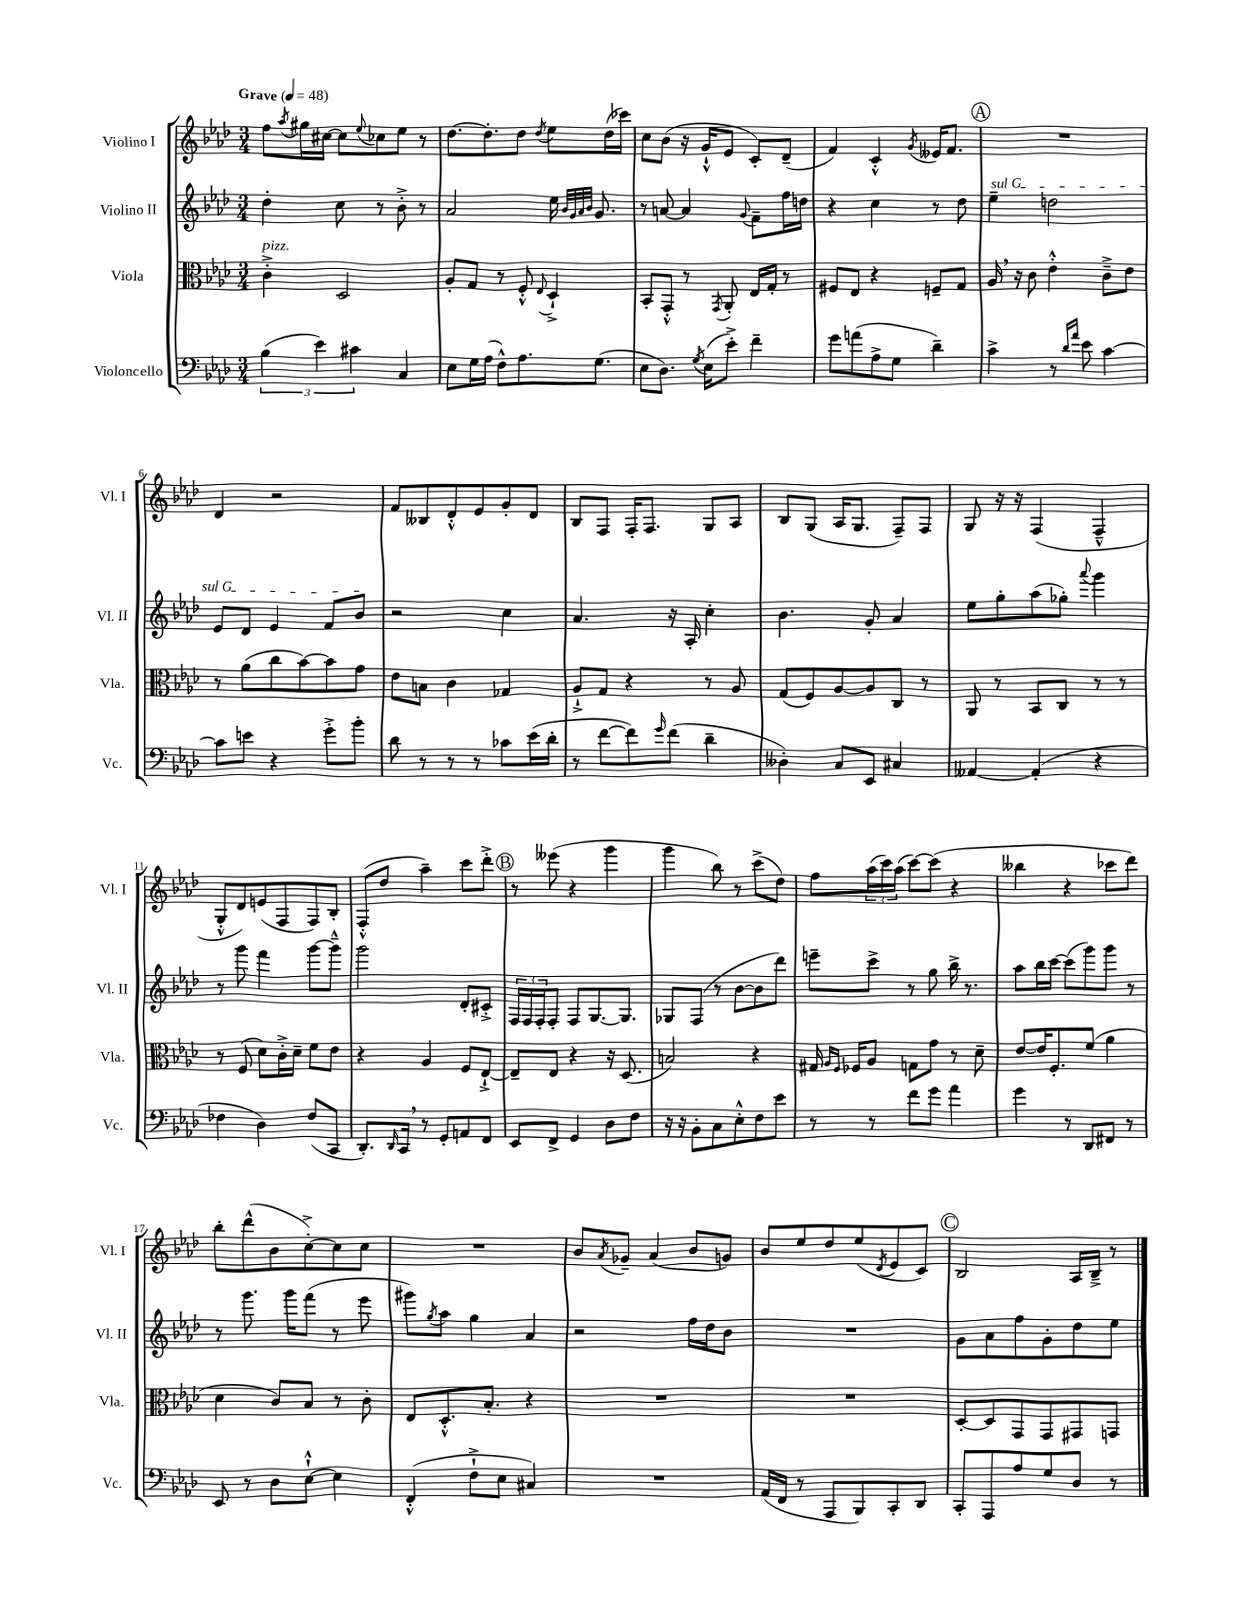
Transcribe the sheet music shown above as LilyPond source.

<<
\new StaffGroup <<
\new Staff = "s0" \with { instrumentName = "Violino I" shortInstrumentName = "Vl. I" } {
    \clef treble \key aes \major \numericTimeSignature \time 3/4 \tempo "Grave" 4 = 48
    f''8 \acciaccatura { aes''8 } gis''16 cis''16~ cis''8 \appoggiatura { ees''8 } ces''8 ees''8 r8 |
    des''8.~ des''8.-. des''8 \acciaccatura { des''8 } ees''8 des''16( ces'''16) |
    c''8 bes'8( r16 g'16-!-^ ees'8 c'8-.) des'8--( |
    f'4) c'4-.-^ \acciaccatura { g'8 } eeses'16 f'8. |
    \mark \markup { \circle "A" } R2. |
    des'4 r2 |
    f'8 beses8 des'8-.-^ ees'8 g'8-. des'8 |
    bes8 f8 f16-. f8. g8 aes8 |
    bes8 g8( aes16 g8. f8--) f8 |
    g8 r16 r16 f4( f4---^ |
    g8-.-^ des'8) e'8( f8 f8) bes8-. |
    f8-.-^( des''8 aes''4--) c'''8 des'''8-.-> |
    \mark \markup { \circle "B" } r8 eeses'''8( r4 g'''4 |
    g'''4 bes''8) r8 c'''8->( des''8) |
    f''8 \tuplet 3/2 { aes''16( c'''16) aes''16( } c'''8~) c'''8( r4 |
    beses''4 r4 ces'''8 des'''8) |
    bes''8-. des'''8-^( bes'8 c''8~-.->) c''8 c''8 |
    R2. |
    bes'8 \acciaccatura { aes'8 } ges'8-- aes'4( bes'8 g'8) |
    bes'8 ees''8 des''8 ees''8( \acciaccatura { des'8 } ees'8 c'8) |
    \mark \markup { \circle "C" } bes2 aes16 bes16---> r8 \bar "|." |
}
\new Staff = "s1" \with { instrumentName = "Violino II" shortInstrumentName = "Vl. II" } {
    \clef treble \key aes \major \numericTimeSignature \time 3/4
    des''4-. c''8 r8 bes'8-.-> r8 |
    aes'2 ees''16 \grace { bes'32 g'32 aes'32 bes'32 } g'8. |
    r8 a'8~ a'4 \appoggiatura { g'8 } f'8-- f''16 d''16 |
    r4 c''4 r8 des''8 |
    \mark \markup { \circle "A" } \once \override TextSpanner.bound-details.left.text = \markup { \italic "sul G" } ees''4--\startTextSpan d''2 |
    ees'8 des'8 ees'4 f'8 bes'8\stopTextSpan |
    r2 c''4 |
    aes'4. r16 aes16-. c''4-. |
    bes'4. g'8-. aes'4 |
    ees''8 g''8-. aes''8( ges''8-.) \appoggiatura { aes'''8 } g'''4 |
    r8 g'''8 f'''4 g'''8~ g'''8---^ |
    g'''2 des'8-. cis'8-.-> |
    \mark \markup { \circle "B" } \tuplet 3/2 { f16 f16 f16-. } f8-. f8 g8.~ g8. |
    ges8 f8( r8 bes'8~ bes'8 des'''8) |
    e'''8-- c'''8-> r8 g''8 bes''16-> r8. |
    aes''8 bes''16 c'''16~ c'''8( g'''8) g'''8 r8 |
    r8 g'''8. g'''16 f'''8( r8 ees'''8 |
    gis'''8) \acciaccatura { g''8 } aes''8 g''4 aes'4 |
    r2 f''16 des''16 bes'8 |
    R2. |
    \mark \markup { \circle "C" } g'8 aes'8 f''8 g'8-. des''8 ees''8 \bar "|." |
}
\new Staff = "s2" \with { instrumentName = "Viola" shortInstrumentName = "Vla." } {
    \clef alto \key aes \major \numericTimeSignature \time 3/4
    c'4-.->^\markup { \italic "pizz." } des2 |
    aes8-. g8 r8 f8-.-^ \appoggiatura { ees8 } des4-!-> |
    bes,8-. g,8-.-^ r8 \acciaccatura { g,8 } aes,8-. ees16 g16-. r8 |
    fis8 ees8 r4 f8-- g8 |
    \mark \markup { \circle "A" } aes16 \breathe r16 c'8 ees'4-.-^ c'8---> ees'8 |
    r8 aes'8( c''8 bes'8~) bes'8 g'8 |
    ees'8 b8 c'4 ges4 |
    aes8-!-> g8 r4 r8 aes8 |
    g8( f8) aes8~ aes8 c8 r8 |
    aes,8 r8 bes,8 c8 r8 r8 |
    r8 f8( des'8) c'16-.-> des'16-- f'8 ees'8 |
    r4 aes4 f8 ees8~-!-> |
    \mark \markup { \circle "B" } ees8-- ees8 r4 r16 des8.( |
    b2) r4 |
    gis16 \grace { aes16 f16 } fes16 aes8 g8 g'8 r8 des'8-- |
    ees'8~ ees'16 f8.-. f'8( aes'4 |
    des'4 c'8) bes8 r8 c'8-. |
    ees8 des8.-.-^ bes8.-. r4 |
    R2. |
    R2. |
    \mark \markup { \circle "C" } des8~-. des8 g,8 g,8 gis,8 g,8 \bar "|." |
}
\new Staff = "s3" \with { instrumentName = "Violoncello" shortInstrumentName = "Vc." } {
    \clef bass \key aes \major \numericTimeSignature \time 3/4
    \tuplet 3/2 { bes4( ees'4) cis'4 } c4 |
    ees8 g16 aes16( f8-^) aes8. g8.( |
    ees8 des8.) \acciaccatura { g8 } ees16( ees'8-.->) f'4-- |
    g'8 a'8( aes8-> g8 des'4--) |
    \mark \markup { \circle "A" } c'4-> r8 \grace { des'16 aes'16 } ees'8 c'4~ |
    c'8 e'8 r4 g'8-.-> bes'8-. |
    des'8 r8 r8 r8 ces'8 ees'16( des'16-. |
    r8 f'8~ f'8) \grace { g'16 } f'8( des'4-- |
    deses4-.) c8 ees,8 cis4 |
    aeses,4~ aeses,4-.( r4 |
    fes4 des4) fes8( c,8 |
    des,8.-.) \grace { des,16 } c,16 \breathe r8 g,8-. a,8 f,8 |
    \mark \markup { \circle "B" } ees,8 f,8-> g,4 des8 f8 |
    r16 r16 bes,8-. c8 ees8-.-^ f8 ees'8 |
    r8 r8 f'8 g'8 aes'4 |
    g'4 r8 des,8 fis,8 r8 |
    ees,8 r8 des8 ees8~-!-^ ees4 |
    f,4-.-^( f8-!-> ees8 cis4) |
    R2. |
    aes,16( f,16 r8 aes,,8 bes,,8) c,8-. des,8 |
    \mark \markup { \circle "C" } c,8-. aes,,8 aes8 g8 des8 r8 \bar "|." |
}
>>
>>
